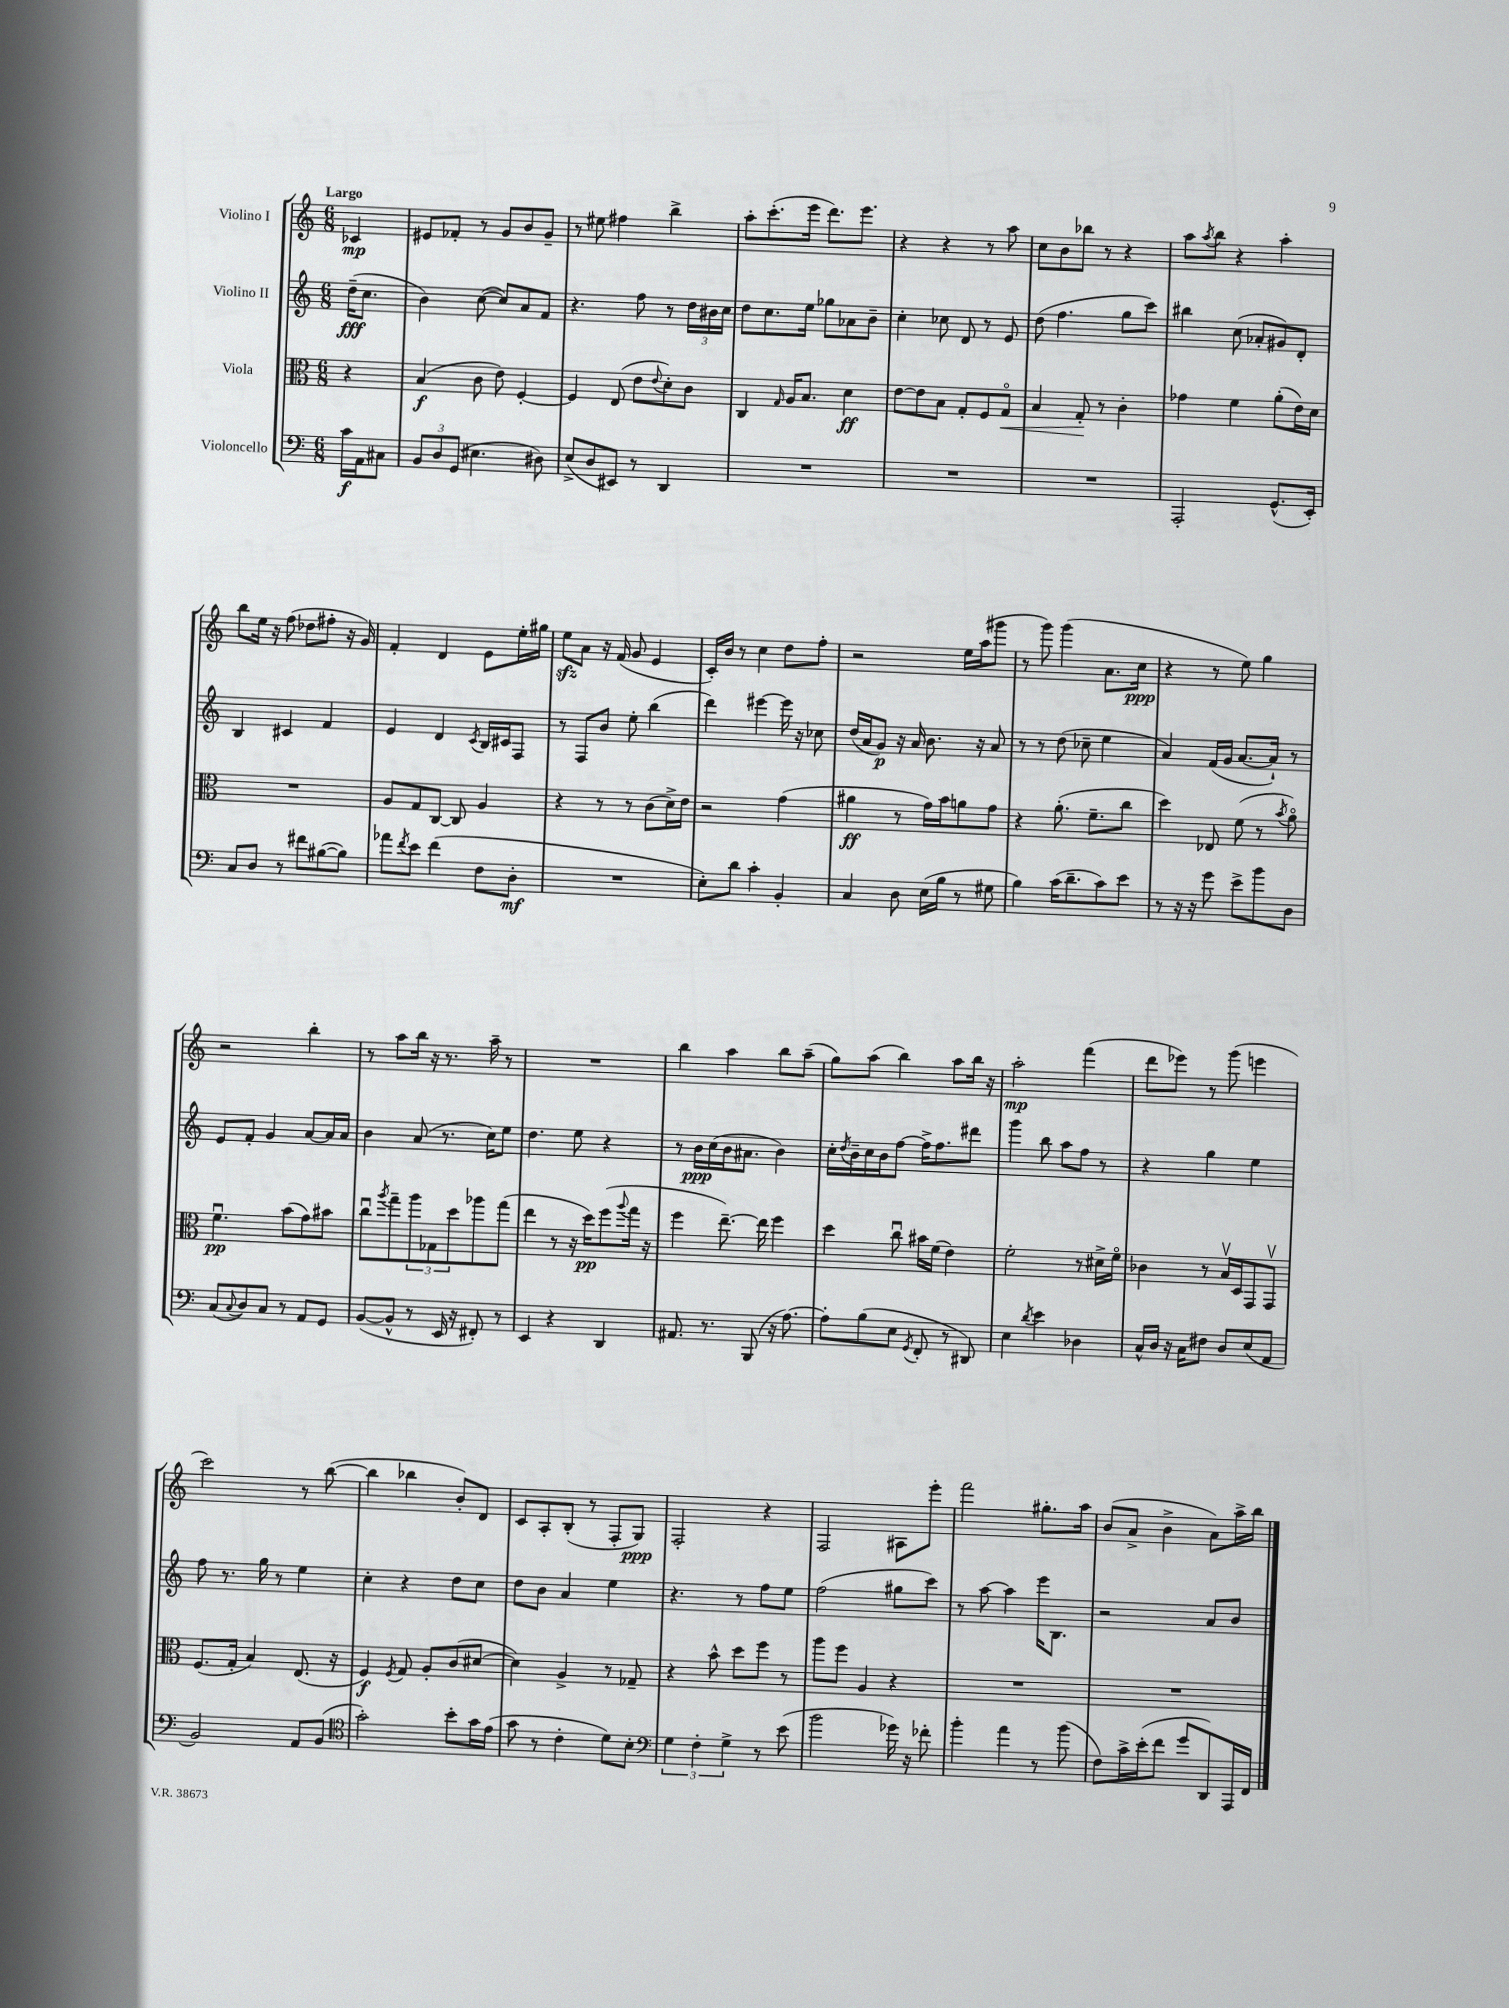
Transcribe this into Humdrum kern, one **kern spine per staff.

**kern	**kern	**kern	**kern
*staff4	*staff3	*staff2	*staff1
*clefF4	*clefC3	*clefG2	*clefG2
*k[]	*k[]	*k[]	*k[]
*M6/8	*M6/8	*M6/8	*M6/8
16c	4r	(16dd~	4c-
16AA	.	8.cc	.
8C#	.	.	.
=	=	=	=
12BB	(4B	4b)	8e#
12D	.	.	.
.	.	.	8f-'
(12GG	.	.	.
4.E#	8c	([8cc	8r
.	8e)	8cc])	8g
.	[4F'	8a	8b
8D#)	.	8f	8g~
=	=	=	=
(8E^	4F]	4.r	8r
8D	.	.	8ee#
8EE#)	(8E	.	4ff#
8r	8e	8ff	.
.	8qqe	.	.
4DD	8d')	8r	4bb^
.	8c	24dd	.
.	.	24b#	.
.	.	24cc	.
=	=	=	=
2.r	4C	8dd	8aa'
.	.	8.cc	(8.ccc'
.	16qqG	.	.
.	16A	.	.
.	8.B	16ee	16eee
.	.	8gg-	8.ddd)
.	4d	8a-	.
.	.	.	8.eee
.	.	8b~	.
=	=	=	=
2.r	[8e	4cc'	4r
.	8e]	.	.
.	8B	8cc-	4r
.	8G'	8d	.
.	8F	8r	8r
.	8Go	8e	8aa
=	=	=	=
2.r	4B	(8dd	8cc
.	.	4.ff	8b
.	8G'	.	8bb-
.	8r	.	8r
.	4c'	8gg	4r
.	.	8ccc)	.
=	=	=	=
2AAA'	4g-	4bb#	8aa
.	.	.	8qaa
.	.	.	8bb
.	4f	(8cc	4r
.	.	8a-'	.
(8.GG^^	(8a'	8g#)	4aa'
.	16e)	8d'	.
16EE')	16d	.	.
=	=	=	=
8C	2.r	4B	8bb
8D	.	.	16ee
.	.	.	16r
8r	.	4c#	(8ff
8f#	.	.	8dd-
([8B#	.	4f	8ff#'
8B#])	.	.	16r
.	.	.	16g)
=	=	=	=
8a-	8A	4e	4f'
8qf	.	.	.
8e	8G	.	.
(4f	[8C	4d	4d
.	8C]	.	.
.	.	8qc	.
8F	4A	16B	8e
.	.	16c#	.
8D'	.	8F	16ee'
.	.	.	16gg#
=	=	=	=
2.r	4r	8r	8ee
.	.	8F	8a
.	8r	8b	16r
.	.	.	(16f
.	8r	8ee'	8g
.	(8c	(4bb	4e
.	16d^)	.	.
.	16e	.	.
=	=	=	=
8E')	2r	4ddd)	16c')
.	.	.	16b
8d	.	.	8r
4c'	.	[4eee#	4cc
4BB'	(4g	16eee#]	8dd
.	.	16r	.
.	.	8cc-	8ff'
=	=	=	=
4C	4a#	(16dd	2r
.	.	16a	.
.	.	8g)	.
8D	8r	16r	.
.	.	16a	.
(16E	16g)	8.b	.
16B	16b	.	.
8r	8a	.	16ee
.	.	16r	(16aa
8G#	8g	8a	8ggg#
=	=	=	=
4B)	4r	8r	8r
.	.	8r	8ggg)
(16c	(8.a'	(8dd	(4ggg
8.d~	.	.	.
.	.	8cc-~	.
.	8.f~	.	.
8c)	.	4ee	8.a
8e	8cc	.	.
.	.	.	16cc
=	=	=	=
8r	4dd)	4a)	4r
16r	.	.	.
16r	.	.	.
8g	8E-	(16f	8r
.	.	16g	.
8e^	(8f	[8.a	8ee)
8b	8r	.	4gg
.	.	16a`])	.
.	8qb	.	.
8D	8ao)	8r	.
=	=	=	=
(8C	4.fu	8e	2r
8qqC	.	.	.
8D)	.	8f'	.
8C	.	4g	.
8r	(8b	.	.
8AA	8g)	[8a	4bb'
8GG	8b#	16a]	.
.	.	16a	.
=	=	=	=
([8BB	8ccu	4b	8r
.	8qaa	.	.
8BB^^]	8gg~	.	8aa
8r	12aa	(8a	16bb
.	.	.	16r
.	12G-	.	.
16EE	.	8.r	8.r
.	12dd	.	.
16r	.	.	.
8FF#')	8aa-	.	.
.	.	16cc)	16aa~
8r	(8gg	8ee	8r
=	=	=	=
4EE	4ee	4.dd	2.r
4r	8r	.	.
.	16r	8ee	.
.	16dd)	.	.
4DD	(8ff	4r	.
.	8qqaa	.	.
.	16gg	.	.
.	16r	.	.
=	=	=	=
8.AA#	4ff	8r	4bb
.	.	16b	.
8.r	.	(16cc	.
.	[8.ee~)	16b	4aa
.	.	8.a#	.
(8BBB	.	.	.
.	16ee]	.	.
16r	4ff	4b)	8bb
[8.A)	.	.	.
.	.	.	(8aa~
=	=	=	=
8A']	4dd	16cc'	8gg)
.	.	8qdd	.
.	.	16b~	.
(8B	.	16cc	(8aa
.	.	16b	.
8E	8ccu	[8ff	4bb)
8qGG	.	.	.
8FF'	16b#	16ff^]	.
.	(16f	8.ff	.
8r	4e)	.	8aa
8DD#)	.	8ddd#	16bb
.	.	.	16r
=	=	=	=
4E	2f'	4ggg	2aa'
8qd	.	.	.
4e	.	8bb	.
.	.	8aa	.
4D-	8r	8ff	(4fff
.	16d#^	8r	.
.	16fo	.	.
=	=	=	=
16C^^	4c-	4r	8ddd
16D	.	.	.
16r	.	.	8eee-)
16C	.	.	.
8F#	8r	4gg	8r
8D	16Bv	.	(8ggg
.	16D	.	.
(8E	8GG	4ee	4eee
8AA	8GGv	.	.
=	=	=	=
2BB)	(8.F	8ff	2ccc)
.	.	8.r	.
.	16G'	.	.
.	4B)	.	.
.	.	16gg	.
.	.	8r	.
8AA	(8.E	4ee	8r
(8BB	.	.	([8bb
.	16r	.	.
=	=	=	=
*clefC4	*	*	*
2g')	4F)	4cc'	4bb]
.	8qF	.	.
.	8G	4r	4bb-
.	8A'	.	.
8b'	(8c	8dd	8b')
16g	[8d#	8cc	8d
(16e	.	.	.
=	=	=	=
8g	4d#])	8dd	8c
8r	.	8b	8A'
4c'	4A^	4a	(8B'
.	.	.	8r
8d)	8r	4ee	8F'
8B'	8G-~	.	8G)
=	=	=	=
*clefF4	*	*	*
6G	4r	4.r	2F'
6F'	.	.	.
.	8b^^	.	.
6G^	.	.	.
.	8dd	8r	.
8r	8ff	8ff	4r
(8e	8r	8ee	.
=	=	=	=
2b	8aa	(2ff	2F
.	8ff	.	.
.	4A	.	.
16g-)	4r	8gg#	8A#
16r	.	.	.
8f-'	.	8ccc)	8eee'
=	=	=	=
4b'	2.r	8r	2fff
.	.	[8aa	.
4a	.	4aa]	.
8r	.	16eee	8.gg#'
.	.	8.B	.
(8b	.	.	.
.	.	.	16aa
=	=	=	=
8F)	2.r	2r	(8b
16c^	.	.	8a^
(16e'	.	.	.
8f	.	.	4b^
8g	.	.	.
8DD)	.	8a	8a)
16AAA	.	8b	16aa^
16FF	.	.	16bb
==	==	==	==
*-	*-	*-	*-
